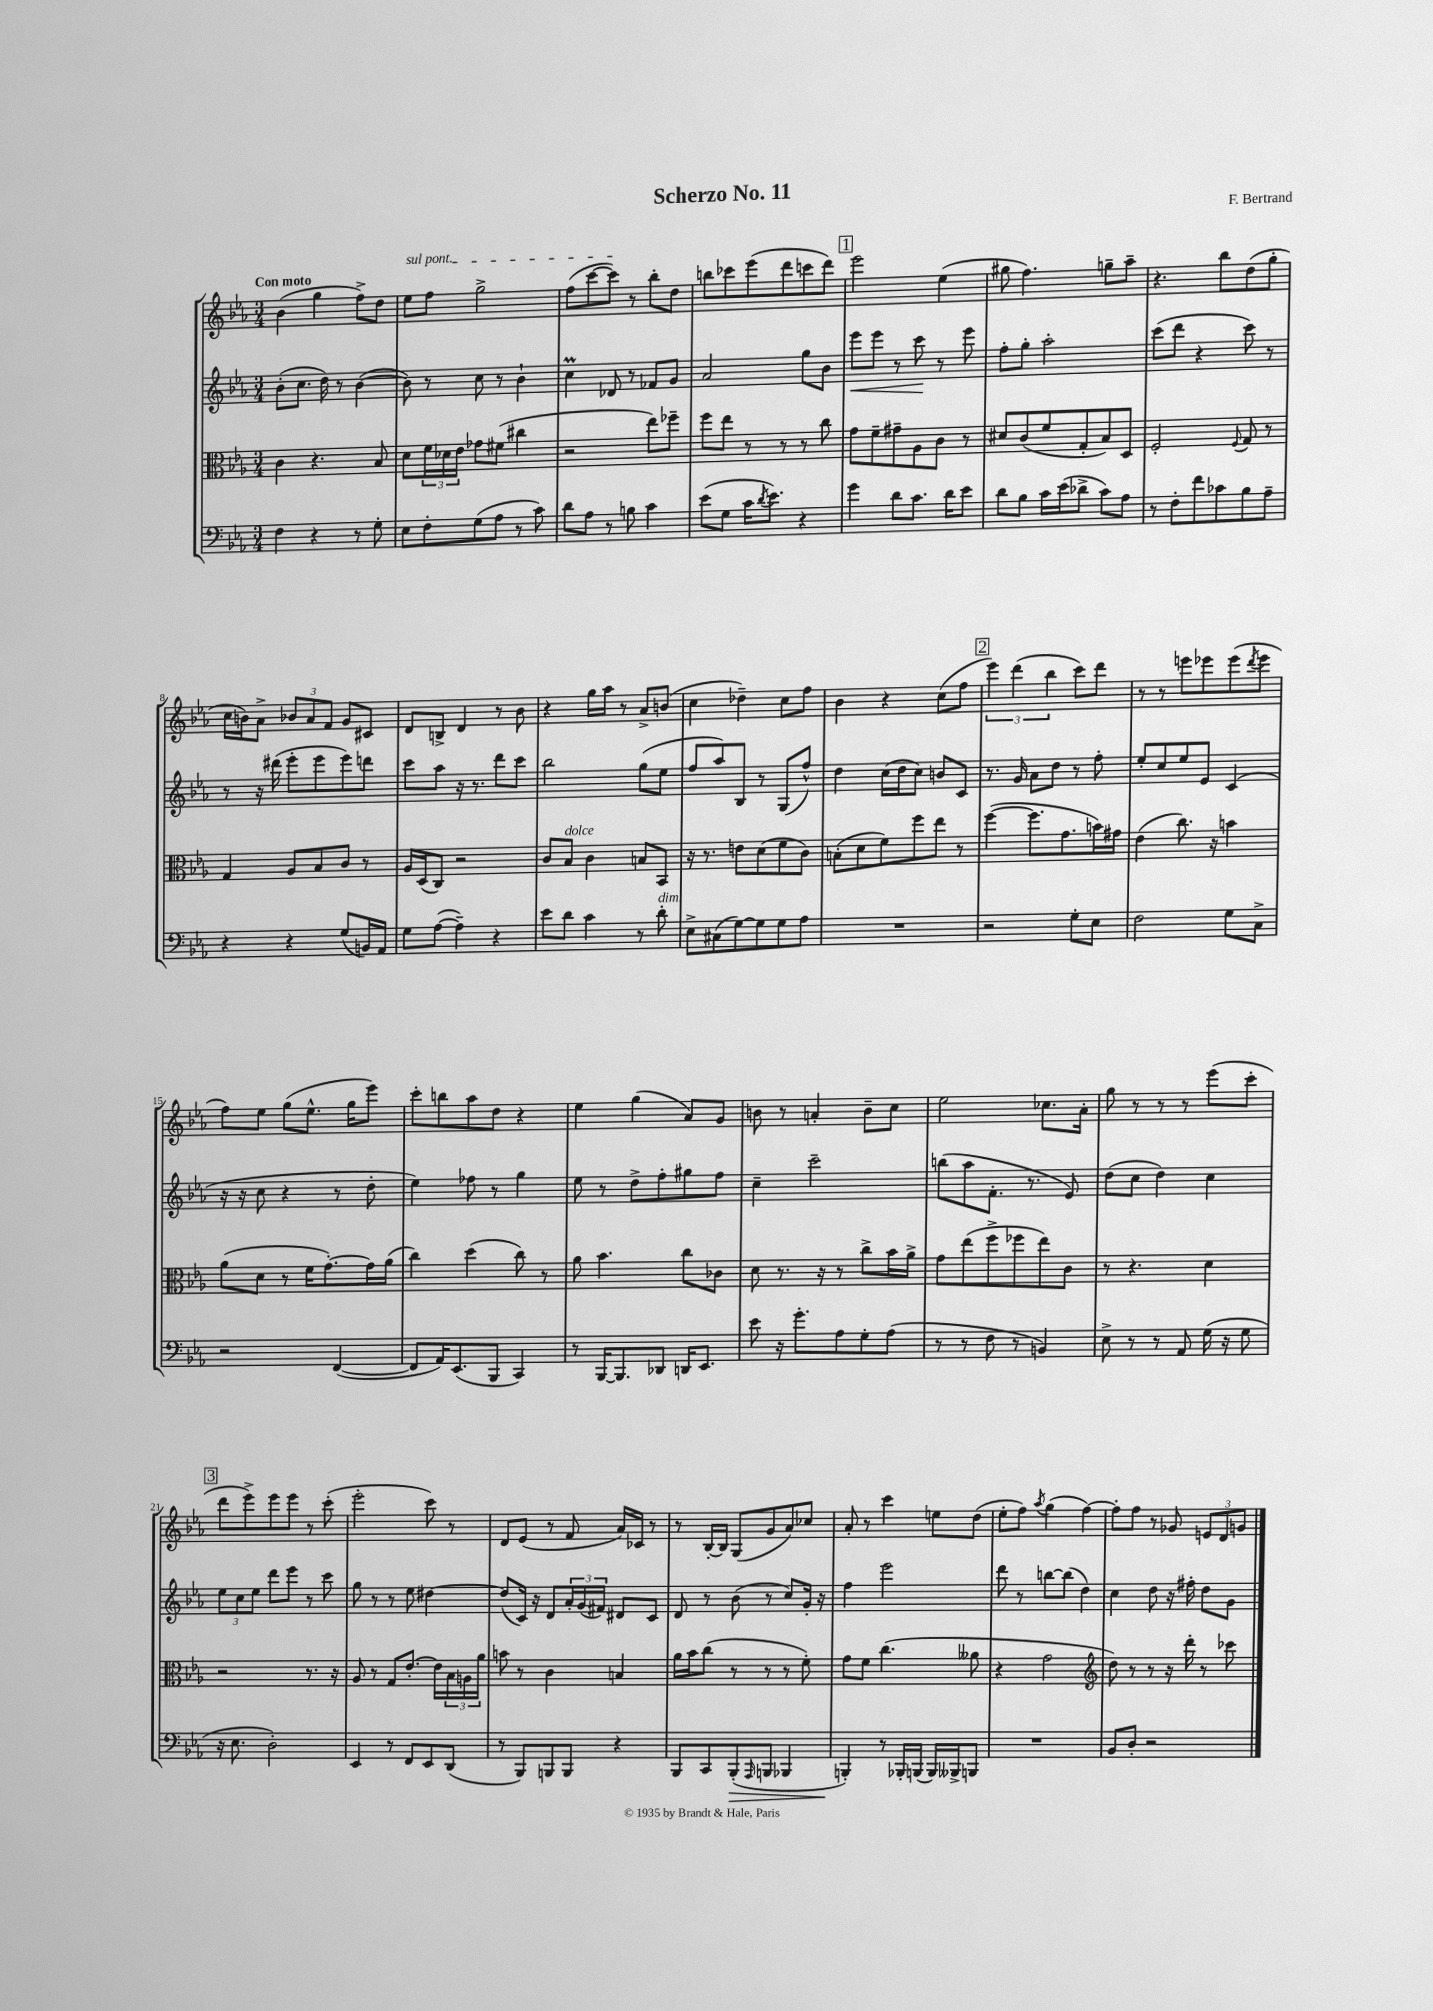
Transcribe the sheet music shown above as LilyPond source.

\header { title = "Scherzo No. 11" composer = "F. Bertrand" }
<<
\new StaffGroup <<
\new Staff = "s0" {
    \clef treble \key ees \major \numericTimeSignature \time 3/4 \tempo "Con moto"
    bes'4( g''4 f''8->) d''8 |
    \once \override TextSpanner.bound-details.left.text = \markup { \italic "sul pont." } ees''8\startTextSpan f''8 g''2-> |
    f''8( c'''8~ c'''8\stopTextSpan) r8 bes''8-. d''8 |
    b''8 ces'''8 ees'''8( d'''8 c'''8 d'''8) |
    \mark \markup { \box "1" } ees'''2 ees''4( |
    gis''8 f''4.) g''8-- aes''8-- |
    r4. bes''8 d''8( g''8-. |
    c''16 b'16) aes'8-> \tuplet 3/2 { bes'8 aes'8 f'8 } g'8 cis'8 |
    d'8 b8-> d'4 r8 bes'8 |
    r4 g''16 aes''16 r8 aes'8-> b'8( |
    c''4 des''4--) c''8 f''8 |
    bes'4 r4 c''8( f''8 |
    \mark \markup { \box "2" } \tuplet 3/2 { ees'''4) d'''4( bes''4 } c'''8) d'''8 |
    r8 r8 e'''8 ees'''8 ees'''8( \acciaccatura { d'''8 } ees'''8 |
    f''8) ees''8 g''8( ees''8.-^ g''16 ees'''8) |
    c'''8-. b''8 aes''8 d''8 r4 |
    ees''4 g''4( aes'8) g'8 |
    b'8 r8 a'4-. b'8-- c''8 |
    ees''2 ces''8. aes'16-. |
    g''8 r8 r8 r8 ees'''8( c'''8-. |
    \mark \markup { \box "3" } d'''8 ees'''8->) ees'''8 ees'''8 r8 c'''8-.( |
    ees'''2-. c'''8) r8 |
    d'8 ees'8( r8 f'8 aes'16) ces'16 r8 |
    r8 bes16~-. bes16 g8( g'8 aes'8) ces''8 |
    aes'8-. r8 c'''4 e''8 d''8( |
    ees''8-. f''8) \acciaccatura { aes''8 } g''4( f''4~) |
    f''8-. f''8 r8 ges'8 \tuplet 3/2 { e'8 d'8 g'8 } \bar "|." |
}
\new Staff = "s1" {
    \clef treble \key ees \major \numericTimeSignature \time 3/4
    bes'8-.( c''8. d''16) r8 bes'4~( |
    bes'8) r8 c''8 r8 bes'4-! |
    c''4\prall des'8 r8 fes'8 g'8 |
    aes'2 g''8 bes'8 |
    \mark \markup { \box "1" } ees'''8\< ees'''8 r8 c'''8\! r8 ees'''8 |
    f''8-. g''8-. aes''2-. |
    c'''8( d'''8 r4 c'''8) r8 |
    r8 r16 dis'''16( ees'''8-. ees'''8 ees'''8) d'''8 |
    c'''8 aes''8 r16 r8. d'''8 c'''8 |
    bes''2 g''8( ees''8 |
    f''8 aes''8) bes8 r8 g8( f''8-^) |
    d''4 c''16( d''16 c''8) b'8 c'8 |
    \mark \markup { \box "2" } r8. g'16 aes'8 d''8 r8 f''8-. |
    ees''8-. c''8 ees''8 ees'8 c'4( |
    r16 r16 c''8 r4 r8 d''8-. |
    ees''4) fes''8 r8 g''4 |
    ees''8 r8 d''8-> f''8-. gis''8 f''8 |
    c''4-- c'''2-- |
    b''8( aes''8 f'8.-. r8. ees'8) |
    d''8( c''8 d''4) c''4 |
    \mark \markup { \box "3" } \tuplet 3/2 { ees''8 c''8 ees''8 } d'''8 ees'''8 r8 c'''8 |
    g''8 r8 r8 ees''8 dis''4~ |
    dis''8( c'16) r16 d'8 \tuplet 3/2 { aes'16-. g'16( fis'16) } dis'8 c'8 |
    d'8 r8 bes'8( r8 c''8) g'16-. r16 |
    f''4 ees'''2 |
    d'''8 r8 b''8~ b''8( d''4) |
    c''4 d''8 r16 fis''16-. d''8 g'8 \bar "|." |
}
\new Staff = "s2" {
    \clef alto \key ees \major \numericTimeSignature \time 3/4
    c'4 r4. bes8 |
    d'8 \tuplet 3/2 { f'16 des'16 ees'16 } ges'8 fis'8( cis''4 |
    r2 ees''8) fes''8-- |
    f''8 ees''8 r8 r8 r8 c''8 |
    \mark \markup { \box "1" } g'8 f'8-- gis'8-- aes8 c'8 r8 |
    dis'8 c'8( f'8 g8-. bes8) d8 |
    f2-. \appoggiatura { f8 } g8 r8 |
    g4 aes8 bes8 c'8 r8 |
    aes16 d16( c8) r2 |
    c'8 bes8^\markup { \italic "dolce" } c'4 b8 bes,8 |
    r16 r8. e'8 d'8( f'8 c'8) |
    b8-.( d'8 f'8) f''8 ees''8 r8 |
    \mark \markup { \box "2" } f''4~( f''8. g'8. b'16) gis'16 |
    ees'4( c''8.) r16 b'4 |
    aes'8( d'8 r8 f'16 g'8.~-.) g'16 aes'16( |
    c''4) d''4( c''8) r8 |
    aes'8 bes'4. c''8 ces'8 |
    d'8 r8. r16 r8 c''8-> bes'16 aes'16-> |
    g'8 ees''8( f''8-> fes''8 ees''8) c'8 |
    r8 r4. d'4 |
    \mark \markup { \box "3" } r2 r8. r16 |
    aes8 r8 g8 ees'8.~-. ees'16 \tuplet 3/2 { bes16 a16 aes'16 } |
    b'8 r8 c'4 b4 |
    aes'16 bes'16 c''8( r8 r8 r8 f'8-.) |
    g'8 f'8 c''4.( aeses'8 |
    r4 g'2 |
    \clef treble d''8) r8 r8 r16 d'''16-. r8 ces'''8 \bar "|." |
}
\new Staff = "s3" {
    \clef bass \key ees \major \numericTimeSignature \time 3/4
    f4 r4 r8 g8-. |
    ees8 f8-. g8( aes8 r8 c'8) |
    d'8 aes8 r8 b8 c'4 |
    ees'8( g8 c'16 \acciaccatura { d'8 } ees'8.) r4 |
    \mark \markup { \box "1" } g'4 d'8 c'8. d'16 ees'8 |
    d'8 bes8 c'16 ees'16( des'8-> c'8) aes8 |
    r8 f8-. f'8 ces'8 bes8 aes8-- |
    r4 r4 g8( b,16) aes,16 |
    g8 aes8~( aes4--) r4 |
    ees'8 d'8 c'4 r8 d'8-.^\markup { \italic "dim." } |
    ees8-> cis8( g8~) g8 g8 aes8 |
    R2. |
    \mark \markup { \box "2" } r2 g8-. ees8 |
    f2 g8 c8-> |
    r2 f,4~( |
    f,8 aes,16) ees,8.( bes,,8 c,4) |
    r8 bes,,16~ bes,,8. des,8 d,16 ees,8. |
    ees'8 r16 g'8.-. aes8 g8-. aes8( |
    r8 r8 f8 r8 b,4) |
    ees8-> r8 r8 aes,8 g16( r16 g8 |
    \mark \markup { \box "3" } r16 ees8. d2-.) |
    ees,4 r8 f,8 ees,8 d,8( |
    r8 bes,,8) b,,8 b,,8 r4 |
    bes,,8 c,8 bes,,8-.\>( \grace { aes,,16 } b,,8 bes,,4 |
    b,,4-.\!) r8 bes,,16-. b,,16( b,,16) beses,,16-> b,,8 |
    R2. |
    bes,8 d8-. r2 \bar "|." |
}
>>
>>
